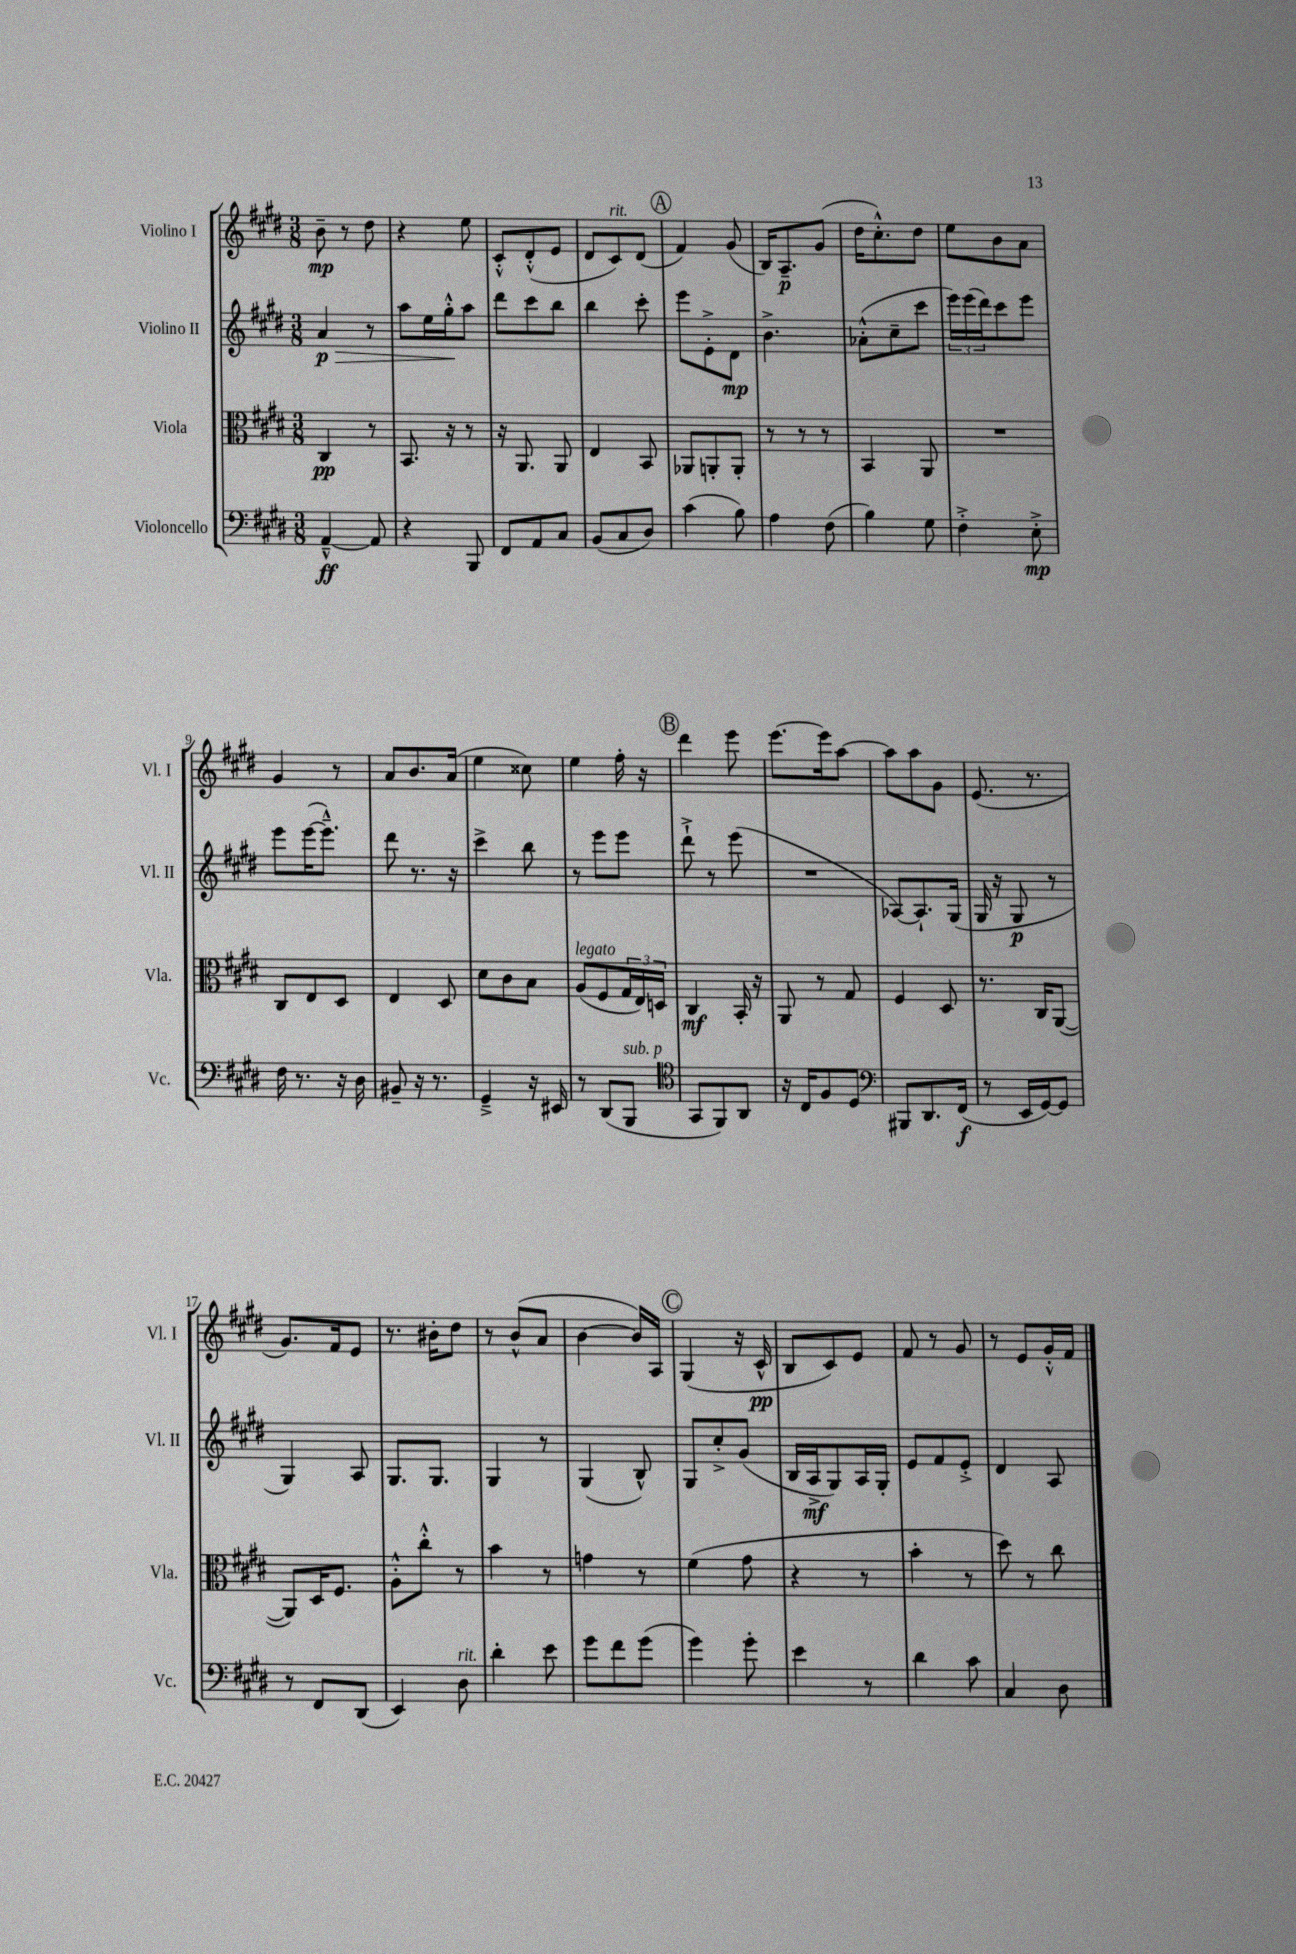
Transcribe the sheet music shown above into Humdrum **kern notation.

**kern	**kern	**kern	**kern
*staff4	*staff3	*staff2	*staff1
*clefF4	*clefC3	*clefG2	*clefG2
*k[f#c#g#d#]	*k[f#c#g#d#]	*k[f#c#g#d#]	*k[f#c#g#d#]
*M3/8	*M3/8	*M3/8	*M3/8
[4AA~^^	4C#	4a	8b~
.	.	.	8r
8AA]	8r	8r	8dd#
=	=	=	=
4r	8.BB	8aa	4r
.	.	16ee	.
.	16r	16gg#'^^	.
8BBB	8r	8aa	8ee
=	=	=	=
8FF#	16r	8ddd#	8c#'^^
.	8.AA	.	.
8AA	.	8ccc#	(8d#'^^
8C#	8AA	8bb	8e
=	=	=	=
(8BB	4E	4bb	8d#
8C#	.	.	8c#)
8D#)	8BB	8ccc#'	(8d#
=	=	=	=
(4c#	8AA-	8eee	4f#)
.	8AA'	8e'^	.
8B)	8AA'	8d#	(8g#
=	=	=	=
4A	8r	4.b^	16B)
.	.	.	8.A~
.	8r	.	.
(8F#	8r	.	(8g#
=	=	=	=
4B)	4BB	(8a-'^^	16dd#
.	.	.	8.cc#'^^)
.	.	8cc#~	.
8G#	8AA	8ccc#	8dd#
=	=	=	=
4F#'^	4.r	24eee)	8ee
.	.	(24eee	.
.	.	24ddd#)	.
.	.	8ccc#	8b
8E'^	.	8eee	8a
=	=	=	=
16F#	8C#	8eee	4g#
8.r	.	.	.
.	8E	([16eee	.
.	.	8.eee~^^])	.
16r	8D#	.	8r
16D#	.	.	.
=	=	=	=
8BB#~	4E	8ddd#	8a
16r	.	8.r	8.b
8.r	.	.	.
.	8D#	.	.
.	.	16r	(16a
=	=	=	=
4GG#~^	8d#	4ccc#^	4ee
.	8c#	.	.
16r	8B	8bb	8cc##)
16EE#	.	.	.
=	=	=	=
8r	(8A	8r	4ee
(8DD#	8F#	8eee	.
8BBB	24G#	8eee	16ff#'
.	24E)	.	.
.	.	.	16r
.	24D	.	.
=	=	=	=
*clefC4	*	*	*
8GG#	4C#	8ddd#`^	4ddd#
8FF#)	.	8r	.
8AA	16BB'	(8eee	8eee
.	16r	.	.
=	=	=	=
16r	8AA	4.r	[8.eee
16C#	.	.	.
8F#	8r	.	.
.	.	.	16eee]
8D#	8G#	.	[8aa
=	=	=	=
*clefF4	*	*	*
8BBB#	4F#	[8A-)	8aa]
8.DD#	.	8.A-`]	8aa
.	8D#	.	8g#
(16FF#	.	(16G#	.
=	=	=	=
8r	8.r	16G#	(8.e
.	.	16r	.
16EE	.	8G#	.
[16GG#)	16C#	.	8.r
8GG#]	([8AA	8r	.
=	=	=	=
8r	8AA])	4G#)	8.g#)
8FF#	16D#	.	.
.	8.F#	.	16f#
(8DD#	.	8A	8e
=	=	=	=
4EE)	8A'^^	8.G#	8.r
.	8cc#'^^	.	.
.	.	8.G#	16b#'
8D#	8r	.	8dd#
=	=	=	=
4d#'	4b	4G#	8r
.	.	.	(8b^^
8e	8r	8r	8a
=	=	=	=
8g#	4g	(4G#	[4b
8f#	.	.	.
(8g#	8r	8B^^)	16b])
.	.	.	16A
=	=	=	=
4g#)	(4f#	8G#	(4G#
.	.	8cc#'^	.
8g#'	8g#	(8g#	16r
.	.	.	16c#^^
=	=	=	=
4e	4r	16B	8B
.	.	16A^	.
.	.	8G#)	8c#)
8r	8r	16A	8e
.	.	16G#'	.
=	=	=	=
4d#	4b'	8e	8f#
.	.	8f#	8r
8c#	8r	8e'^	8g#
=	=	=	=
4C#	8dd#)	4d#	8r
.	8r	.	8e
8D#	8cc#	8A	16g#'^^
.	.	.	16f#
==	==	==	==
*-	*-	*-	*-
